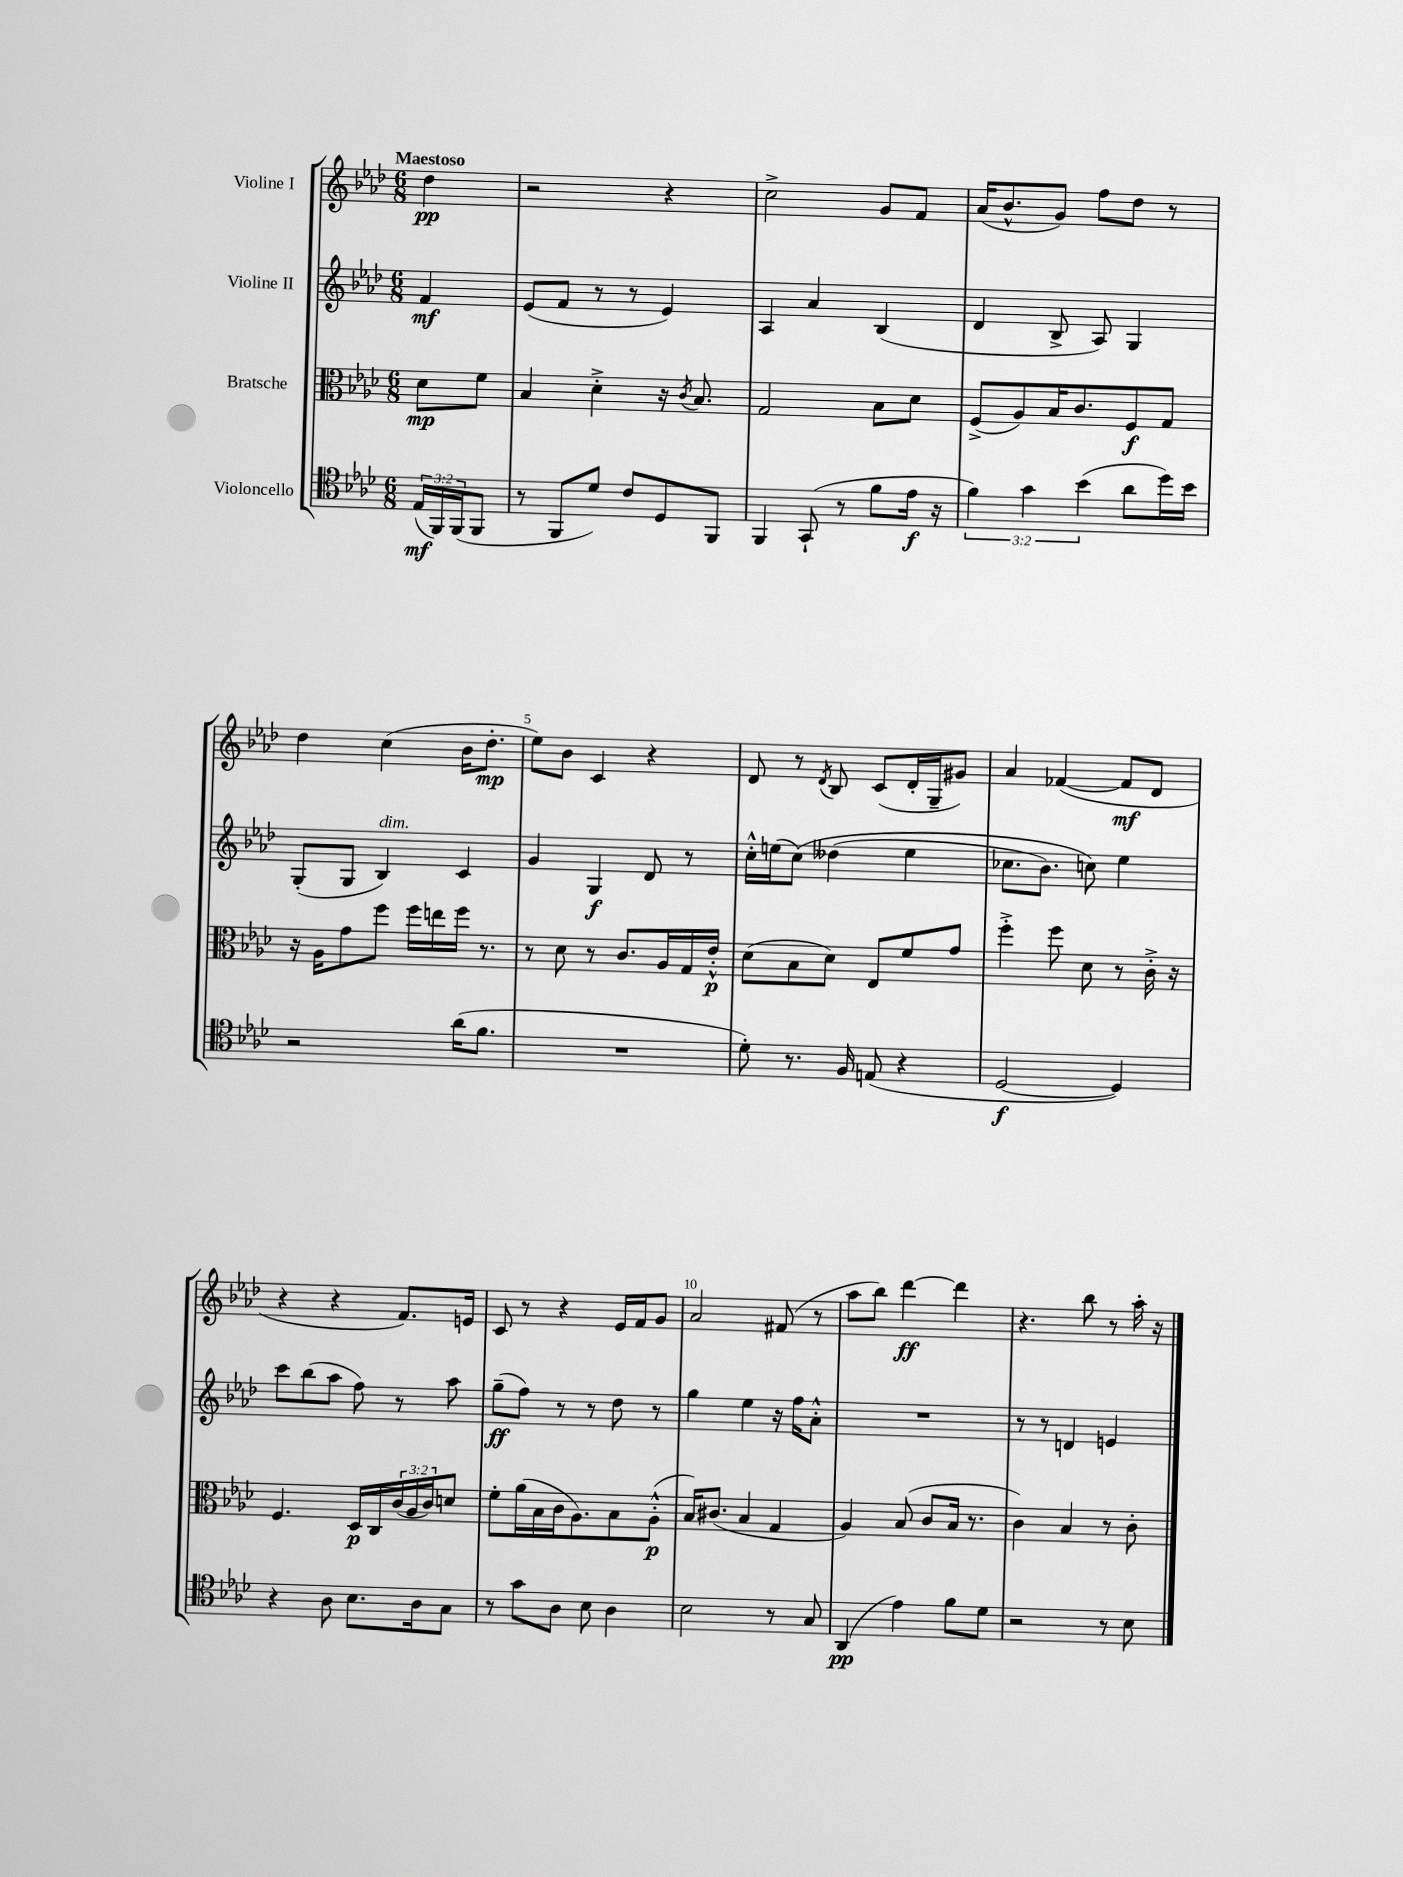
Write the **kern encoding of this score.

**kern	**dynam	**kern	**dynam	**kern	**dynam	**kern	**dynam
*part4	*part4	*part3	*part3	*part2	*part2	*part1	*part1
*staff4	*staff4	*staff3	*staff3	*staff2	*staff2	*staff1	*staff1
*I"Violoncello	*	*I"Bratsche	*	*I"Violine II	*	*I"Violine I	*
*clefC4	*	*clefC3	*	*clefG2	*	*clefG2	*
*k[b-e-a-d-]	*	*k[b-e-a-d-]	*	*k[b-e-a-d-]	*	*k[b-e-a-d-]	*
*M6/8	*	*M6/8	*	*M6/8	*	*M6/8	*
=	=	=	=	=	=	=	=
!	!	!	!	!	!	!LO:TX:a:B:t=Maestoso	!
(24E-/LL	mf	8d-\L	mp	4f/	mf	4dd-\	pp
24FF/)	.	.	.	.	.	.	.
(24FF/J	.	.	.	.	.	.	.
8FF/J	.	8f\J	.	.	.	.	.
=1	=1	=1	=1	=1	=1	=1	=1
8r	.	4B-/	.	(8e-/L	.	2r	.
8FF/L	.	.	.	8f/J	.	.	.
8d-/J)	.	4d-'^\	.	8r	.	.	.
8c/L	.	.	.	8r	.	.	.
8D-/	.	16r	.	4e-/)	.	4r	.
.	.	8qc/	.	.	.	.	.
.	.	8.B-/	.	.	.	.	.
8FF/J	.	.	.	.	.	.	.
=2	=2	=2	=2	=2	=2	=2	=2
4FF/	.	2G/	.	4A-/	.	2cc^\	.
(8GG`/	.	.	.	4a-/	.	.	.
8r	.	.	.	.	.	.	.
8f\L	.	8B-\L	.	(4B-/	.	8g/L	.
16e-\Jk	f	8d-\J	.	.	.	8f/J	.
16r	.	.	.	.	.	.	.
=3	=3	=3	=3	=3	=3	=3	=3
6f\)	.	(8F^/L	.	4d-/	.	(16a-/KL	.
.	.	.	.	.	.	8.b-^^/	.
.	.	8A-/)	.	.	.	.	.
6g\	.	.	.	.	.	.	.
.	.	16B-/K	.	8B-^/	.	8g/J)	.
.	.	8.c/	.	.	.	.	.
(6b-\	.	.	.	.	.	.	.
.	.	.	.	8A-/)	.	8ff\L	.
8a-\L	.	8F/	f	4G/	.	8dd-\J	.
16dd-\L)	.	8G/J	.	.	.	8r	.
16b-\JJ	.	.	.	.	.	.	.
!!LO:LB:g=z
=4	=4	=4	=4	=4	=4	=4	=4
2r	.	16r	.	(8G'/L	.	4dd-\	.
.	.	16A-\KL	.	.	.	.	.
.	.	8g\	.	8G/J	.	.	.
!	!	!	!	!LO:TX:a:i:t=dim.	!	!	!
.	.	8ff\J	.	4B-/)	.	(4cc\	.
.	.	16ff\LL	.	.	.	.	.
.	.	16een\	.	.	.	.	.
(16a-\KL	.	16ff\JJ	.	4c/	.	16b-\KL	.
8.f\J	.	8.r	.	.	.	8.dd-'\J	mp
=5	=5	=5	=5	=5	=5	=5	=5
2.r	.	8r	.	4g/	.	8ee-\L)	.
.	.	8d-\	.	.	.	8b-\J	.
.	.	8r	.	4G/	f	4c/	.
.	.	8.c/L	.	.	.	.	.
.	.	.	.	8d-/	.	4r	.
.	.	16A-/L	.	.	.	.	.
.	.	16G/	.	8r	.	.	.
.	.	16e-'^^/JJ	p	.	.	.	.
=6	=6	=6	=6	=6	=6	=6	=6
8d-'\)	.	(8d-\L	.	16cc'^^\LL	.	8d-/	.
.	.	.	.	(16een\J	.	.	.
8.r	.	8B-\	.	(8cc\J)	.	8r	.
.	.	.	.	.	.	8qd-/	.
.	.	8d-\J)	.	(4dd--X\	.	8B-/	.
16F/	.	.	.	.	.	.	.
(8En/	.	8E-/L	.	.	.	(8c/L	.
4r	.	8f/	.	4ee\	.	16d-'/L	.
.	.	.	.	.	.	16G~/J	.
.	.	8g/J	.	.	.	8g#X/J)	.
=7	=7	=7	=7	=7	=7	=7	=7
[2D-/	f	4ff'^\	.	8.cc-X\L	.	4a-/	.
.	.	.	.	8.b-\J)	.	.	.
.	.	8ff\	.	.	.	([4f-X/	.
.	.	8d-\	.	8ccn\)	.	.	.
4D-/])	.	8r	.	4ee-\	.	8f-/L]	mf
.	.	16c'^\	.	.	.	8d-/J	.
.	.	16r	.	.	.	.	.
!!LO:LB:g=z
=8	=8	=8	=8	=8	=8	=8	=8
4r	.	4.F/	.	8ccc\L	.	4r	.
.	.	.	.	(8bb-\	.	.	.
8A-\	.	.	.	8aa-\J	.	4r	.
8.B-\L	.	16D-/LL	p	8ff\)	.	.	.
.	.	16C/	.	.	.	.	.
.	.	(24c/	.	8r	.	8.f/L)	.
.	.	24A-/	.	.	.	.	.
16A-\k	.	.	.	.	.	.	.
.	.	24c/J)	.	.	.	.	.
8G\J	.	8dn/J	.	8aa-\	.	.	.
.	.	.	.	.	.	16en/Jk	.
=9	=9	=9	=9	=9	=9	=9	=9
8r	.	8f'\L	.	(8gg~\L	ff	8c/	.
8g\L	.	(16a-\L	.	8ff\J)	.	8r	.
.	.	16B-\	.	.	.	.	.
8A-\J	.	16c\J	.	8r	.	4r	.
.	.	8.A-\)	.	.	.	.	.
8B-\	.	.	.	8r	.	.	.
4A-\	.	8B-\	.	8dd-\	.	16e-/LL	.
.	.	.	.	.	.	16f/J	.
.	.	(8A-'^^\J	p	8r	.	8g/J	.
=10	=10	=10	=10	=10	=10	=10	=10
2B-\	.	16B-/KL)	.	4gg\	.	2a-/	.
.	.	(8.c#X/J	.	.	.	.	.
.	.	4B-/	.	4ee-\	.	.	.
8r	.	4G/	.	16r	.	(8f#X/	.
.	.	.	.	16ff\KL	.	.	.
8G/	.	.	.	8a-'^^\J	.	8r	.
=11	=11	=11	=11	=11	=11	=11	=11
(4AA-/	pp	4A-/)	.	2.r	.	8aa-\L	.
.	.	.	.	.	.	8bb-\J)	.
4e-\)	.	(8B-/	.	.	.	[4ddd-\	ff
.	.	8c/L	.	.	.	.	.
8f\L	.	16B-/Jk	.	.	.	4ddd-\]	.
.	.	8.r	.	.	.	.	.
8d-\J	.	.	.	.	.	.	.
=12	=12	=12	=12	=12	=12	=12	=12
2r	.	4c\)	.	8r	.	4.r	.
.	.	.	.	8r	.	.	.
.	.	4B-/	.	4dn/	.	.	.
.	.	.	.	.	.	8bb-\	.
8r	.	8r	.	4en/	.	8r	.
8B-\	.	8c'\	.	.	.	16aa-'\	.
.	.	.	.	.	.	16r	.
==	==	==	==	==	==	==	==
*-	*-	*-	*-	*-	*-	*-	*-
